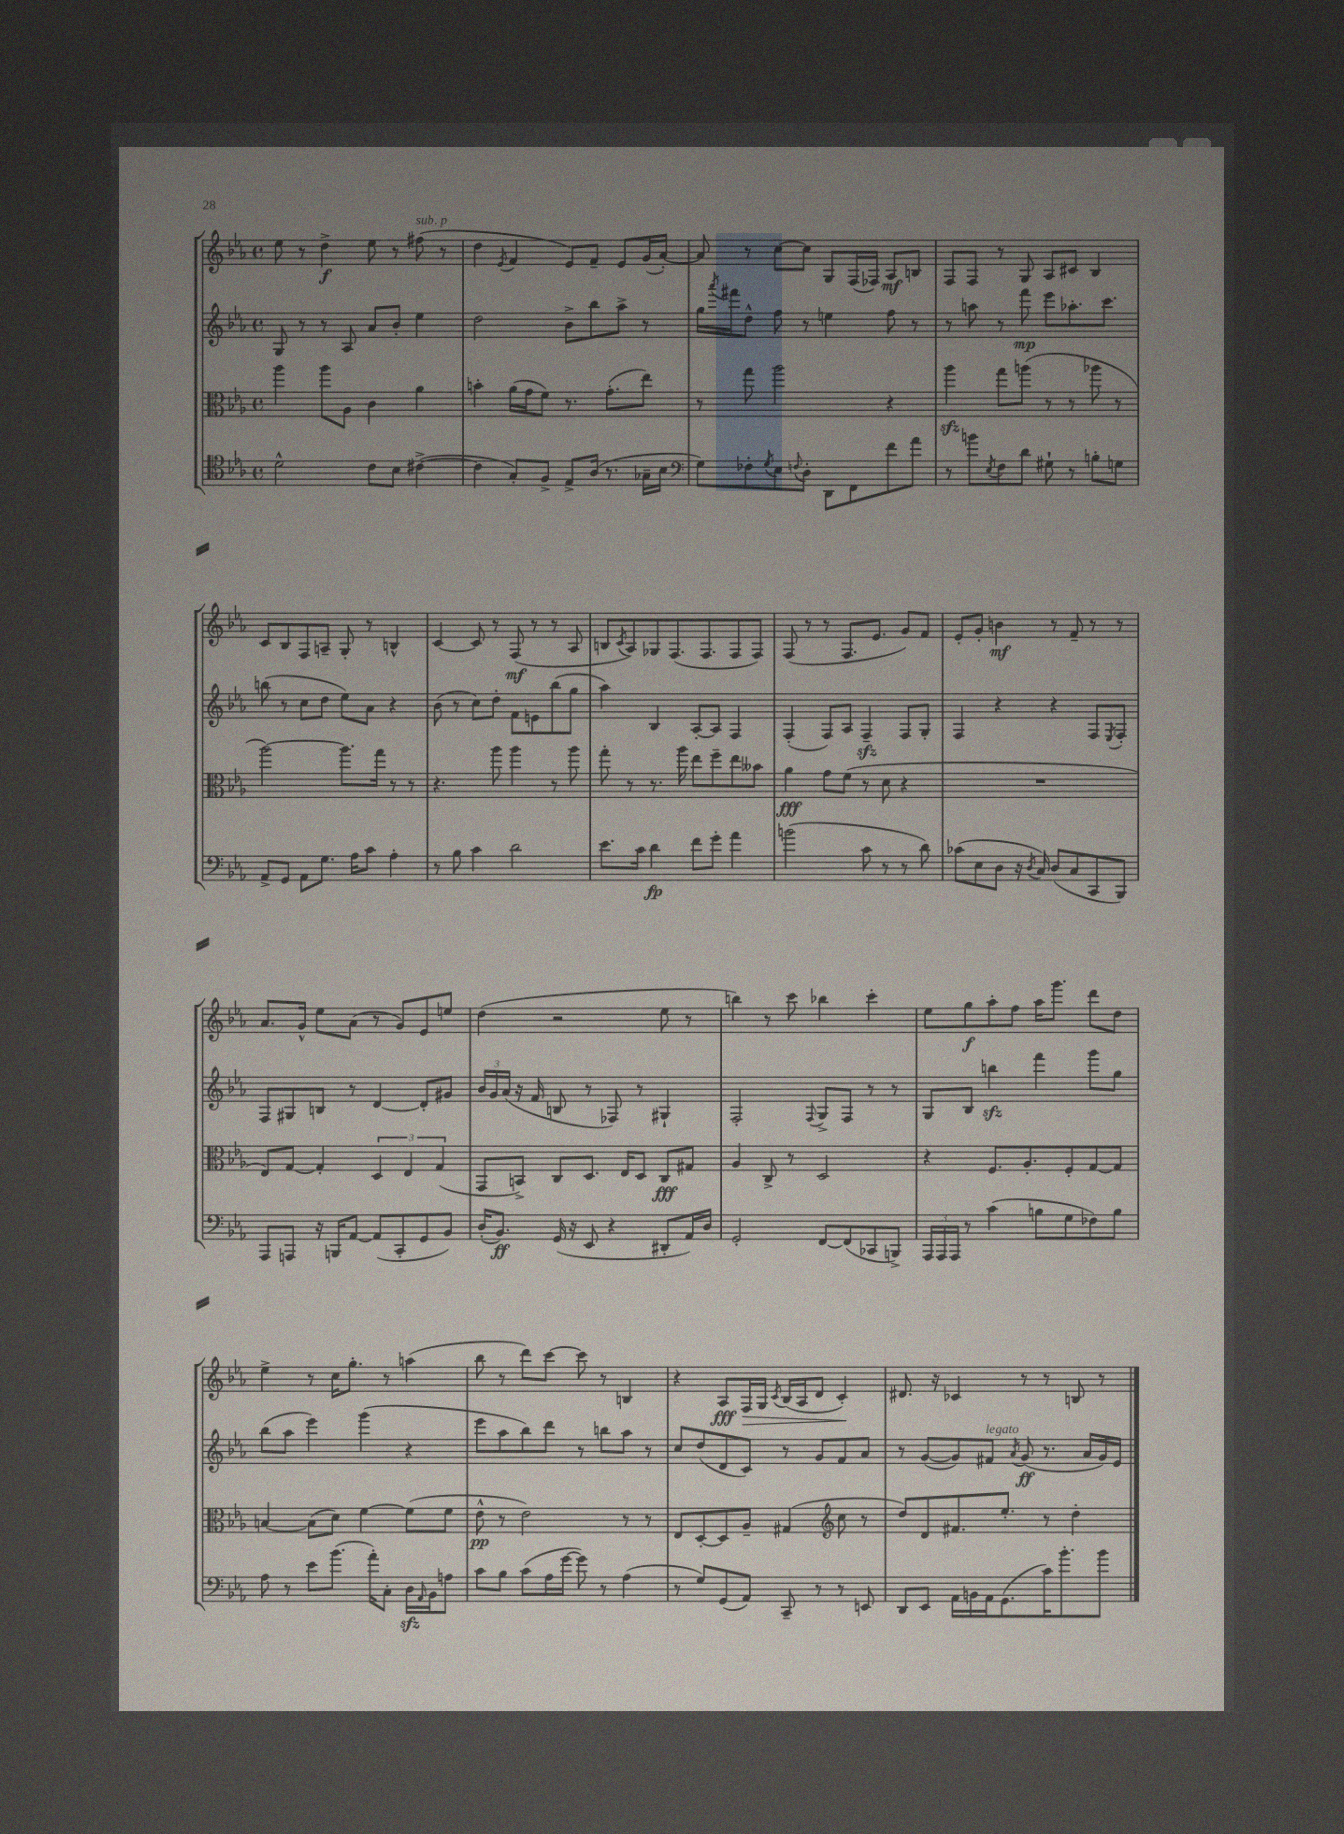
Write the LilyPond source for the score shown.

<<
\new StaffGroup <<
\new Staff = "s0" {
    \clef treble \key ees \major \defaultTimeSignature \time 4/4
    ees''8 r8 d''4->\f ees''8 r8 fis''8^\markup { \italic "sub. p" }( r8 |
    d''4 \acciaccatura { ees'8 } f'4 ees'8) f'8-- ees'8 g'16( aes'16~-.) |
    aes'8 r8 c''8~ c''8 g8 f16( fes16) aes8\mf b8 |
    f8 f8 r8 g8 aes8 cis'8 bes4 |
    c'8 bes8 f8 a8-- g8-. r8 b4-^ |
    c'4~ c'8 r8 f8\mf( r8 r8 aes8 |
    b8 \acciaccatura { c'8 } aes8) ges8 f8.( f8. f8 f8) |
    f8( r8 r8 f8. ees'8. g'8) f'8 |
    ees'8-. g'8-. b'4\mf r8 f'8-- r8 r8 |
    aes'8. g'16-^ ees''8 aes'8( r8 g'8) ees'8 e''8 |
    d''4( r2 ees''8 r8 |
    b''4) r8 c'''8 bes''4 c'''4-. |
    ees''8 g''8\f aes''8-. f''8 aes''16 g'''8. d'''8 d''8 |
    ees''4-> r8 c''16 g''8.-. r8 a''4( |
    bes''8 r8 d'''8) c'''8~ c'''8 r8 b4 |
    r4 aes8\fff f16\> g16 \acciaccatura { c'8 } bes16( aes16 d'8 c'4-.\!) |
    dis'8. r16 ces'4 r8 r8 b8 r8 \bar "|." |
}
\new Staff = "s1" {
    \clef treble \key ees \major \defaultTimeSignature \time 4/4
    g8 r8 r8 aes8 aes'8 bes'8-. ees''4 |
    d''2 bes'8-> bes''8 aes''8-> r8 |
    g''16 \acciaccatura { aes'''8 } fis'''16 d''8-^ f''8 r8 e''4 f''8 r8 |
    r8 a''8 r8 f'''8\mp ees'''8 aes''8.-. c'''8. |
    b''8( r8 c''8 d''8 ees''8) aes'8 r4 |
    bes'8( r8 c''8) d''8-. f'8 e'8 bes''8( g''8 |
    aes''4) bes4 aes8~-. aes8 f4 |
    f4-.( f8) aes8 f4--\sfz f8 g8-. |
    f4 r4 r4 f8 \acciaccatura { ees8 } f8-. |
    f8 gis8 b8 r8 d'4~ d'8-. gis'8 |
    \tuplet 3/2 { bes'16 g'16 aes'16( } r16 f'16 b8 r8 fes8) r8 gis4-! |
    f2-. \appoggiatura { f8 } g8-> f8 r8 r8 |
    g8 bes8 b''4\sfz f'''4 g'''8 g''8 |
    bes''8( aes''8 ees'''4) g'''4( r4 |
    ees'''8 aes''8 bes''8) d'''8 r8 b''8 aes''8 r8 |
    c''8 d''8( d'8 c'8) r8 g'8 f'8 aes'8 |
    r8 g'8~( g'8) fis'8^\markup { \italic "legato" } \acciaccatura { aes'8 } g'8\ff( r8. aes'16 g'16) ees'16 \bar "|." |
}
\new Staff = "s2" {
    \clef alto \key ees \major \defaultTimeSignature \time 4/4
    aes''4 aes''8 aes8 c'4 aes'4 |
    b'4-. aes'16( g'16 f'8) r8. g'8.-.( ees''8) |
    r8 g''8 aes''2 r4 |
    aes''4\sfz g''8 a''8( r8 r8 aes''8 r8 |
    aes''2~) aes''8. g''16 r8 r8 |
    r4. aes''8 aes''4 r8 aes''8 |
    g''8-. r8 r8. aes''16 ees''8 f''8-- ees''8 beses'8 |
    aes'4\fff g'8 f'8( r8 d'8 r4 |
    R1 |
    ees8) g8~ g4-. \tuplet 3/2 { d4 ees4 g4( } |
    g,8 b,8->) c8 d8. ees16 d8 c8\fff gis8 |
    aes4 c8-> r8 d2 |
    r4 f8. aes8.-. f8-. g8~ g8 |
    b4~ b8( d'8) f'4~ f'8( f'8 |
    ees'8-^\pp r8 ees'2) r8 r8 |
    ees8 d8~-. d8 aes8-- gis4( \clef treble c''8 r8 |
    d''8) d'8 fis'8. ees''8.-. r8 d''4-. \bar "|." |
}
\new Staff = "s3" {
    \clef tenor \key ees \major \defaultTimeSignature \time 4/4
    d'2-^ c'8 bes8 cis'4~->( |
    cis'4 g8-.) f8-> ees8-> aes16( r8. ges16-- bes16 |
    \clef bass g8) fes8-. \acciaccatura { g8 } ees8 \appoggiatura { f8 } d8-. d,8 f,8 f'8 aes'8 |
    r8 b'8 \acciaccatura { ees8 } f8 d'8 gis8-! r8 b8-. g8 |
    aes,8-> g,8 aes,8 g8. aes16 c'8 aes4-. |
    r8 bes8 c'4 d'2 |
    ees'8. c'16 d'4\fp f'8 g'8-. aes'4 |
    b'2( c'8 r8 r8 d'8) |
    ces'8( ees8 d8 r16 \acciaccatura { d8 } c16) d8( c8 c,8 bes,,8) |
    aes,,8 a,,8 r16 b,,16 aes,8~ aes,8( c,8-. g,8 bes,8) |
    d16-.( bes,8.\ff) g,16( r16 ees,8 r4 dis,8-. aes,16) d16 |
    g,2-. f,8~ f,8( ces,8 b,,8->) |
    \tuplet 3/2 { aes,,16 aes,,16 aes,,16 } r8 c'4( b8 g8 fes8) b8 |
    aes8 r8 ees'8 bes'8.( aes'16-.) c8-. d16\sfz \grace { aes,16 } bes,16 a8 |
    c'8 bes8 c'8( aes16 g'16~ g'8) r8 aes4( |
    r8 g8) g,8( aes,8) c,8-- r8 r8 e,8 |
    d,8 ees,8 aes,16 b,16 aes,16 g,8.( c'16) bes'8.-. bes'8 \bar "|." |
}
>>
>>
\layout { \context { \Score \remove "Bar_number_engraver" } }
